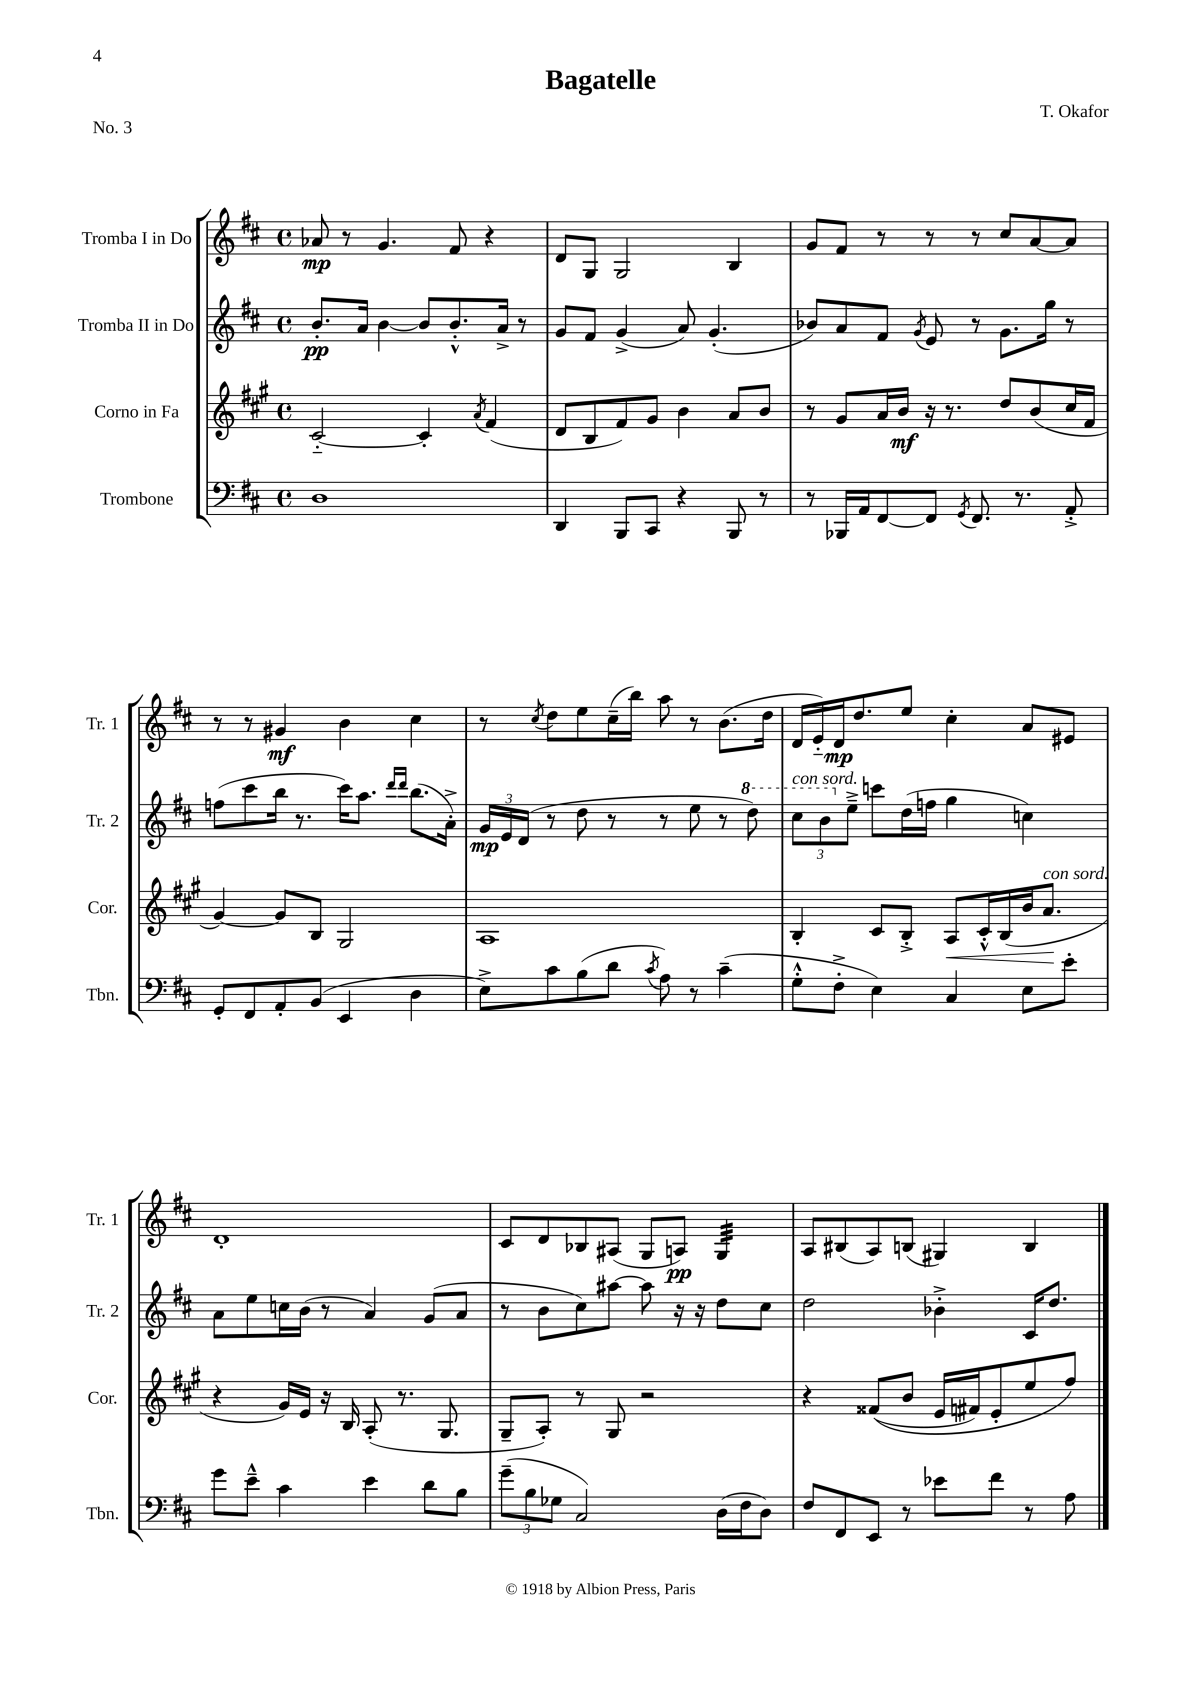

**kern	**kern	**kern	**kern
*staff4	*staff3	*staff2	*staff1
*clefF4	*clefG2	*clefG2	*clefG2
*k[f#c#]	*k[f#c#g#]	*k[f#c#]	*k[f#c#]
*M4/4	*M4/4	*M4/4	*M4/4
*met(c)	*met(c)	*met(c)	*met(c)
1D	[2c#'~	8.b'	8a-
.	.	.	8r
.	.	16a	.
.	.	[4b	4.g
.	4c#']	8b]	.
.	.	8.b'^^	8f#
.	8qa	.	.
.	(4f#	.	4r
.	.	16a^	.
.	.	8r	.
=	=	=	=
4DD	8d	8g	8d
.	8B	8f#	8G
8BBB	8f#)	(4g^	2G
8CC#	8g#	.	.
4r	4b	8a)	.
.	.	(4.g'	.
8BBB	8a	.	4B
8r	8b	.	.
=	=	=	=
8r	8r	8b-)	8g
16BBB-	8g#	8a	8f#
16AA	.	.	.
[8FF#	16a	8f#	8r
.	16b	.	.
.	.	8qg	.
8FF#]	16r	8e	8r
.	8.r	.	.
8qGG	.	.	.
8.FF#	.	8r	8r
.	8dd	8.g	8cc#
8.r	.	.	.
.	(8b	.	[8a
.	.	16gg	.
8AA'^	16cc#	8r	8a]
.	16f#	.	.
=	=	=	=
8GG'	[4g#)	(8ff	8r
8FF#	.	8ccc#	8r
8AA'	8g#]	16bb	4g#
.	.	8.r	.
(8BB	8B	.	.
4EE	2G#	16ccc#)	4b
.	.	8.aa	.
.	.	16qqddd	.
.	.	16qqddd	.
4D	.	(8.bb	4cc#
.	.	16a'^)	.
=	=	=	=
8E^)	1A	24g	8r
.	.	24e	.
.	.	(24d	.
.	.	.	8qcc#
8c#	.	8r	8dd
(8B	.	8dd	8ee
8d	.	8r	(16cc#~
.	.	.	16bb)
8qc#	.	.	.
8A)	.	8r	8aa
8r	.	8ee	8r
(4c#~	.	8r	(8.b
.	.	8ddd)	.
.	.	.	16dd
=	=	=	=
8G'^^	4B'	12ccc#	16d
.	.	.	16e'~)
.	.	12bb	.
8F#'^	.	.	16d
.	.	12ee~^	.
.	.	.	8.dd
4E)	8c#	8ccc	.
.	8B'^	(16dd	8ee
.	.	16ff	.
4C#	8A	4gg	4cc#'
.	16c#'^^	.	.
.	(16B	.	.
8E	16b	4cc)	8a
.	8.a	.	.
8e'	.	.	8e#
=	=	=	=
8g	4r	8a	1d'
8e~^^	.	8ee	.
4c#	16g#)	16cc	.
.	16e	(16b	.
.	16r	8r	.
.	16B	.	.
4e	(8A'	4a)	.
.	8.r	.	.
8d	.	(8g	.
.	8.G#	.	.
8B	.	8a	.
=	=	=	=
(12g~	8G#~	8r	8c#
12B	.	.	.
.	8A')	8b	8d
12G-	.	.	.
2C#)	8r	8cc#)	8B-
.	8G#	[8aa#	(8A#
.	2r	8aa#]	8G
.	.	16r	8A)
.	.	16r	.
(16D	.	8dd	4G
16F#	.	.	.
8D)	.	8cc#	.
=	=	=	=
8F#	4r	2dd	8A
8FF#	.	.	(8B#
8EE	&((8f##	.	8A)
8r	8b	.	(8B
8e-	16e	4b-'^	4G#)
.	16f#)	.	.
8f#	8e'	.	.
8r	8ee	16c#	4B
.	.	8.dd	.
8A	8ff#&)	.	.
==	==	==	==
*-	*-	*-	*-
